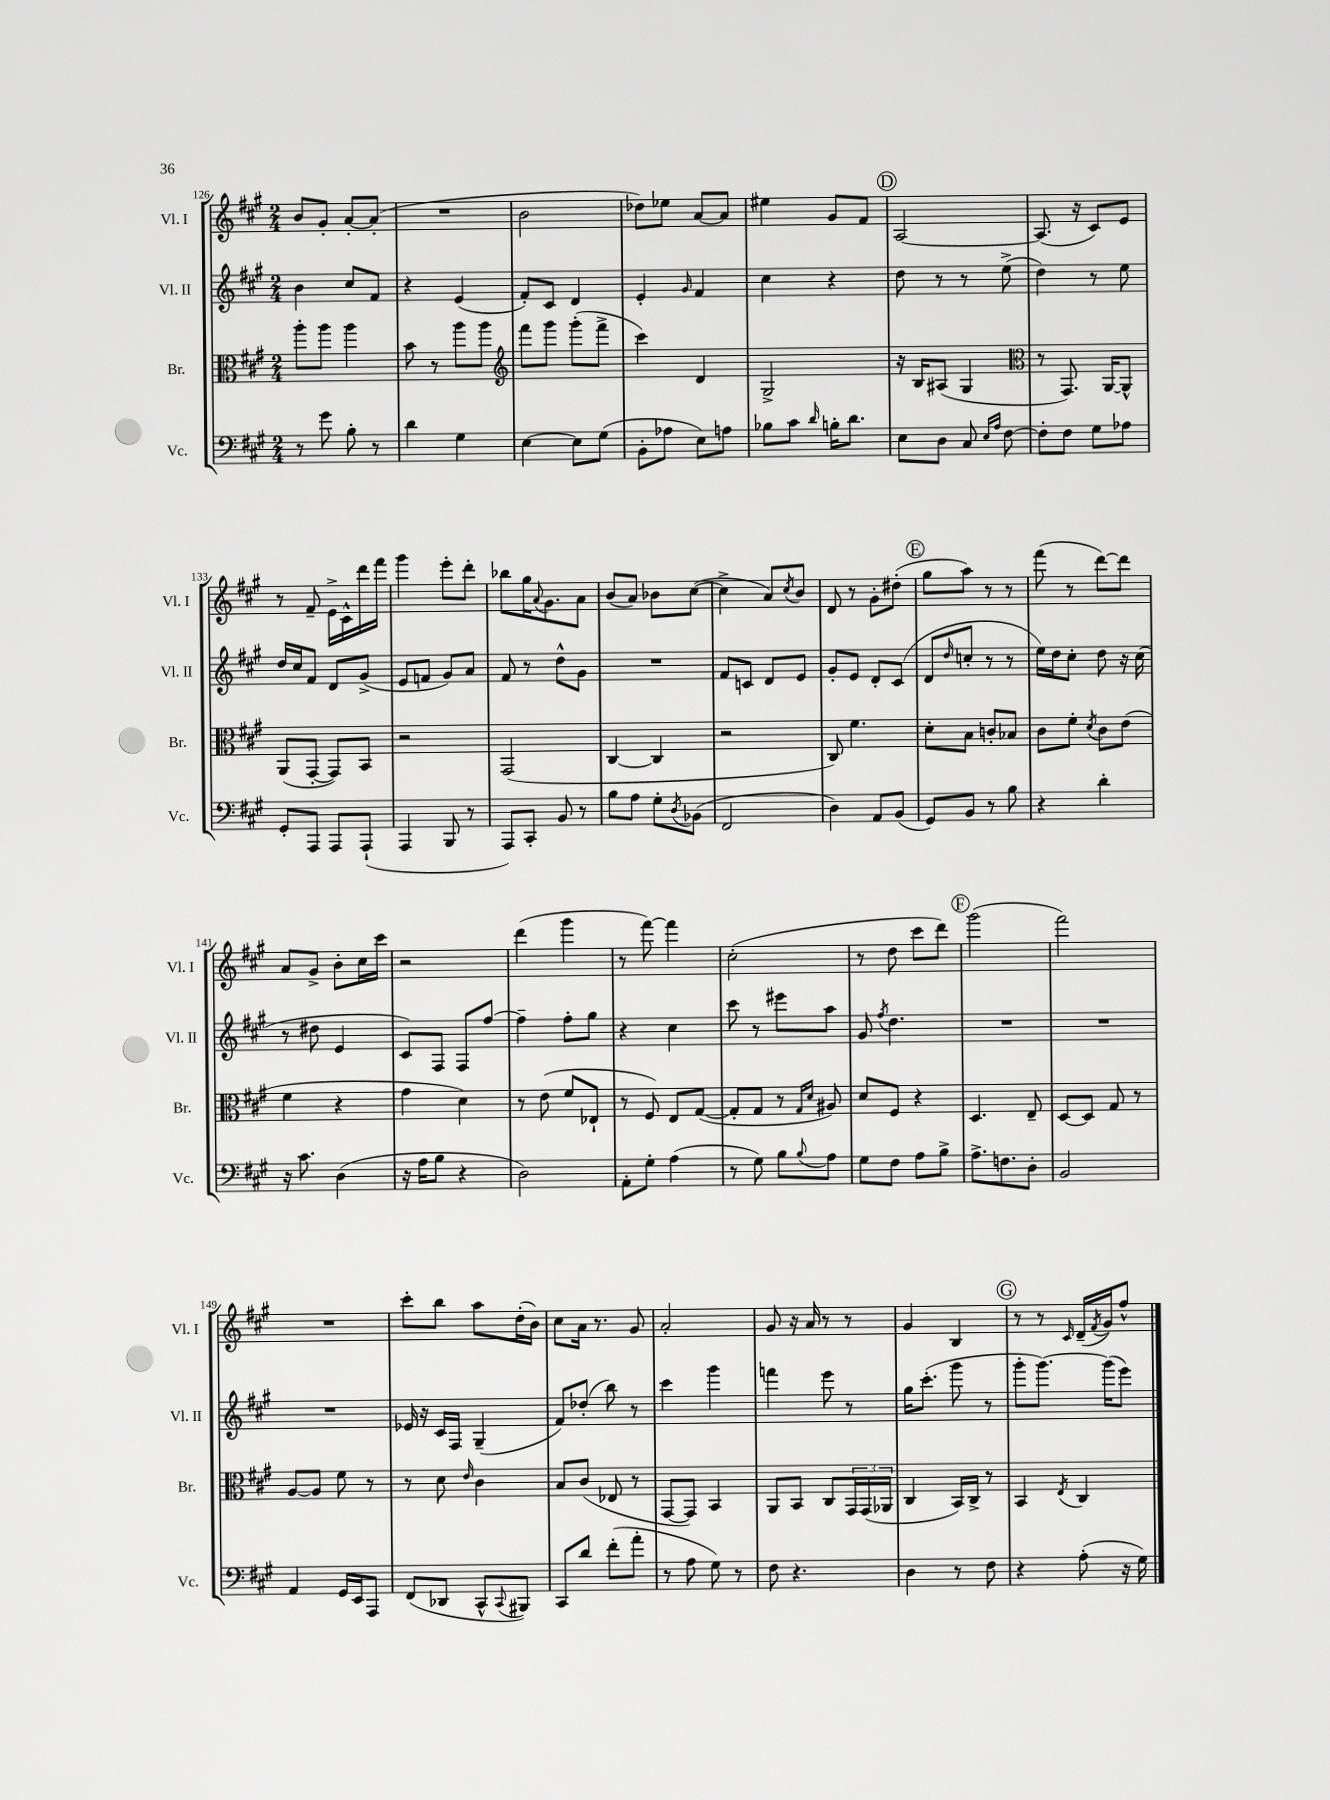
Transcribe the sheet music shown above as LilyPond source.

<<
\new StaffGroup <<
\new Staff = "s0" \with { instrumentName = "Vl. I" shortInstrumentName = "Vl. I" } {
    \clef treble \key a \major \numericTimeSignature \time 2/4
    b'8 gis'8-. a'8~-. a'8-.( |
    R2 |
    b'2 |
    des''8) ees''8 a'8~ a'8 |
    eis''4 gis'8 fis'8 |
    \mark \markup { \circle "D" } a2~ |
    a8.( r16 cis'8) e'8 |
    r8 fis'8-- e'16-> cis'16-^ d'''16 fis'''16 |
    gis'''4 e'''8-. d'''8-. |
    bes''8 gis''16 \appoggiatura { a'8 } gis'8. a'8 |
    b'8( a'8) bes'8 cis''8~( |
    cis''4-> a'8) \acciaccatura { cis''8 } b'8 |
    d'8 r8 gis'8-. dis''8-.( |
    \mark \markup { \circle "E" } gis''8 a''8) r8 r8 |
    fis'''8( r8 d'''8~) d'''8 |
    a'8 gis'8-> b'8-. cis''16 cis'''16 |
    r2 |
    d'''4( gis'''4 |
    r8 fis'''8~) fis'''4 |
    cis''2-.( |
    r8 d''8 cis'''8 d'''8) |
    \mark \markup { \circle "F" } gis'''2( |
    fis'''2) |
    R2 |
    cis'''8-. b''8 a''8 d''16-.( b'16) |
    cis''8 a'16 r8. gis'8 |
    a'2-. |
    gis'8 r16 a'16 r8 r8 |
    gis'4 b4 |
    \mark \markup { \circle "G" } r8 r8 \grace { cis'16 } d'16--( \acciaccatura { fis'8 } gis'16) fis''8-^ \bar "|." |
}
\new Staff = "s1" \with { instrumentName = "Vl. II" shortInstrumentName = "Vl. II" } {
    \clef treble \key a \major \numericTimeSignature \time 2/4
    b'4 cis''8 fis'8 |
    r4 e'4( |
    fis'8-.) cis'8 d'4 |
    e'4-. \grace { gis'16 } fis'4 |
    cis''4 r4 |
    \mark \markup { \circle "D" } d''8 r8 r8 e''8->( |
    d''4) r8 e''8 |
    d''16 cis''16 fis'8 d'8 gis'8->( |
    e'8 f'8 gis'8) a'8 |
    fis'8 r8 d''8-^ gis'8 |
    R2 |
    fis'8 c'8 d'8 e'8 |
    gis'8-. e'8 d'8-. cis'8( |
    \mark \markup { \circle "E" } d'8 \grace { d''16 } c''8-. r8 r8 |
    e''16) d''16 cis''8-. d''8 r16 cis''16( |
    r8 dis''8 e'4 |
    cis'8) fis8 fis8 fis''8~ |
    fis''4-- fis''8-. gis''8 |
    r4 cis''4 |
    cis'''8 r8 eis'''8 a''8 |
    gis'8 \acciaccatura { fis''8 } d''4. |
    \mark \markup { \circle "F" } R2 |
    R2 |
    R2 |
    ees'16 r16 cis'16 fis16 gis4--( |
    fis'8) des''8-.( b''8) r8 |
    cis'''4 gis'''4 |
    f'''4 e'''8 r8 |
    gis''16 cis'''8.-.( gis'''8 r8 |
    \mark \markup { \circle "G" } gis'''8-. gis'''8.~) gis'''16( e'''8) \bar "|." |
}
\new Staff = "s2" \with { instrumentName = "Br." shortInstrumentName = "Br." } {
    \clef alto \key a \major \numericTimeSignature \time 2/4
    a''8-. a''8 a''4 |
    b'8 r8 a''8 a''8 |
    \clef treble fis'''8 gis'''8 gis'''8-.( fis'''8-> |
    cis'''4) d'4 |
    gis2-> |
    \mark \markup { \circle "D" } r16 b16 ais8( gis4 |
    \clef alto r8 gis,8.) a,16~ a,8-^ |
    a,8( gis,8~-. gis,8) b,8 |
    r2 |
    gis,2( |
    cis4~ cis4 |
    r2 |
    cis8) fis'4. |
    \mark \markup { \circle "E" } d'8-. b8 c'8-. bes8 |
    cis'8 fis'8-. \acciaccatura { d'8 } cis'8 e'8( |
    fis'4 r4 |
    gis'4 d'4) |
    r8 e'8( fis'8 ees8-! |
    r8 fis8) e8 gis8~( |
    gis8-. gis8 r8 \grace { gis16 d'16 } ais8) |
    d'8 fis8 r4 |
    \mark \markup { \circle "F" } d4. e8-- |
    d8~ d8 gis8 r8 |
    a8~ a8 fis'8 r8 |
    r8 d'8 \grace { e'16 } cis'4 |
    b8 cis'8( ees8 r8 |
    gis,8~ gis,8) b,4 |
    a,8 b,8 cis8 \tuplet 3/2 { gis,16 gis,16( aes,16 } |
    cis4 b,16) cis16-> r8 |
    \mark \markup { \circle "G" } b,4 \acciaccatura { e8 } cis4 \bar "|." |
}
\new Staff = "s3" \with { instrumentName = "Vc." shortInstrumentName = "Vc." } {
    \clef bass \key a \major \numericTimeSignature \time 2/4
    r8 gis'8 b8-. r8 |
    d'4 gis4 |
    e4~ e8 gis8( |
    b,8-. aes8 e8) a8 |
    bes8 cis'8 \grace { d'16 } b16-. d'8. |
    \mark \markup { \circle "D" } e8 d8 cis8 \grace { e16 a16 } fis8~ |
    fis8-. fis8 gis8 aes8 |
    gis,8-. a,,8 a,,8 a,,8-!( |
    a,,4 b,,8 r8 |
    a,,8) cis,8-. b,8 r8 |
    b8 a8 gis8-. \acciaccatura { d8 } bes,8( |
    fis,2 |
    d4) a,8 b,8( |
    \mark \markup { \circle "E" } gis,8) b,8 r8 b8 |
    r4 d'4-. |
    r16 cis'8. d4( |
    r16 a16 b8 r4 |
    d2) |
    a,8-. gis8-. a4( |
    r8 gis8) b8 \appoggiatura { b8 } a8 |
    gis8 fis8 a8 b8-> |
    \mark \markup { \circle "F" } a8.-> f8. d8-. |
    b,2 |
    a,4 gis,16 e,16 a,,8 |
    fis,8( des,8 cis,8-^ \appoggiatura { cis,8 } bis,,8) |
    cis,8 d'8 fis'8-.( a'8-. |
    r8 a8 gis8) r8 |
    fis8 r4. |
    d4 r8 fis8 |
    \mark \markup { \circle "G" } r4 a8-.( r16 gis16) \bar "|." |
}
>>
>>
\layout { \context { \Score currentBarNumber = #126 } }
